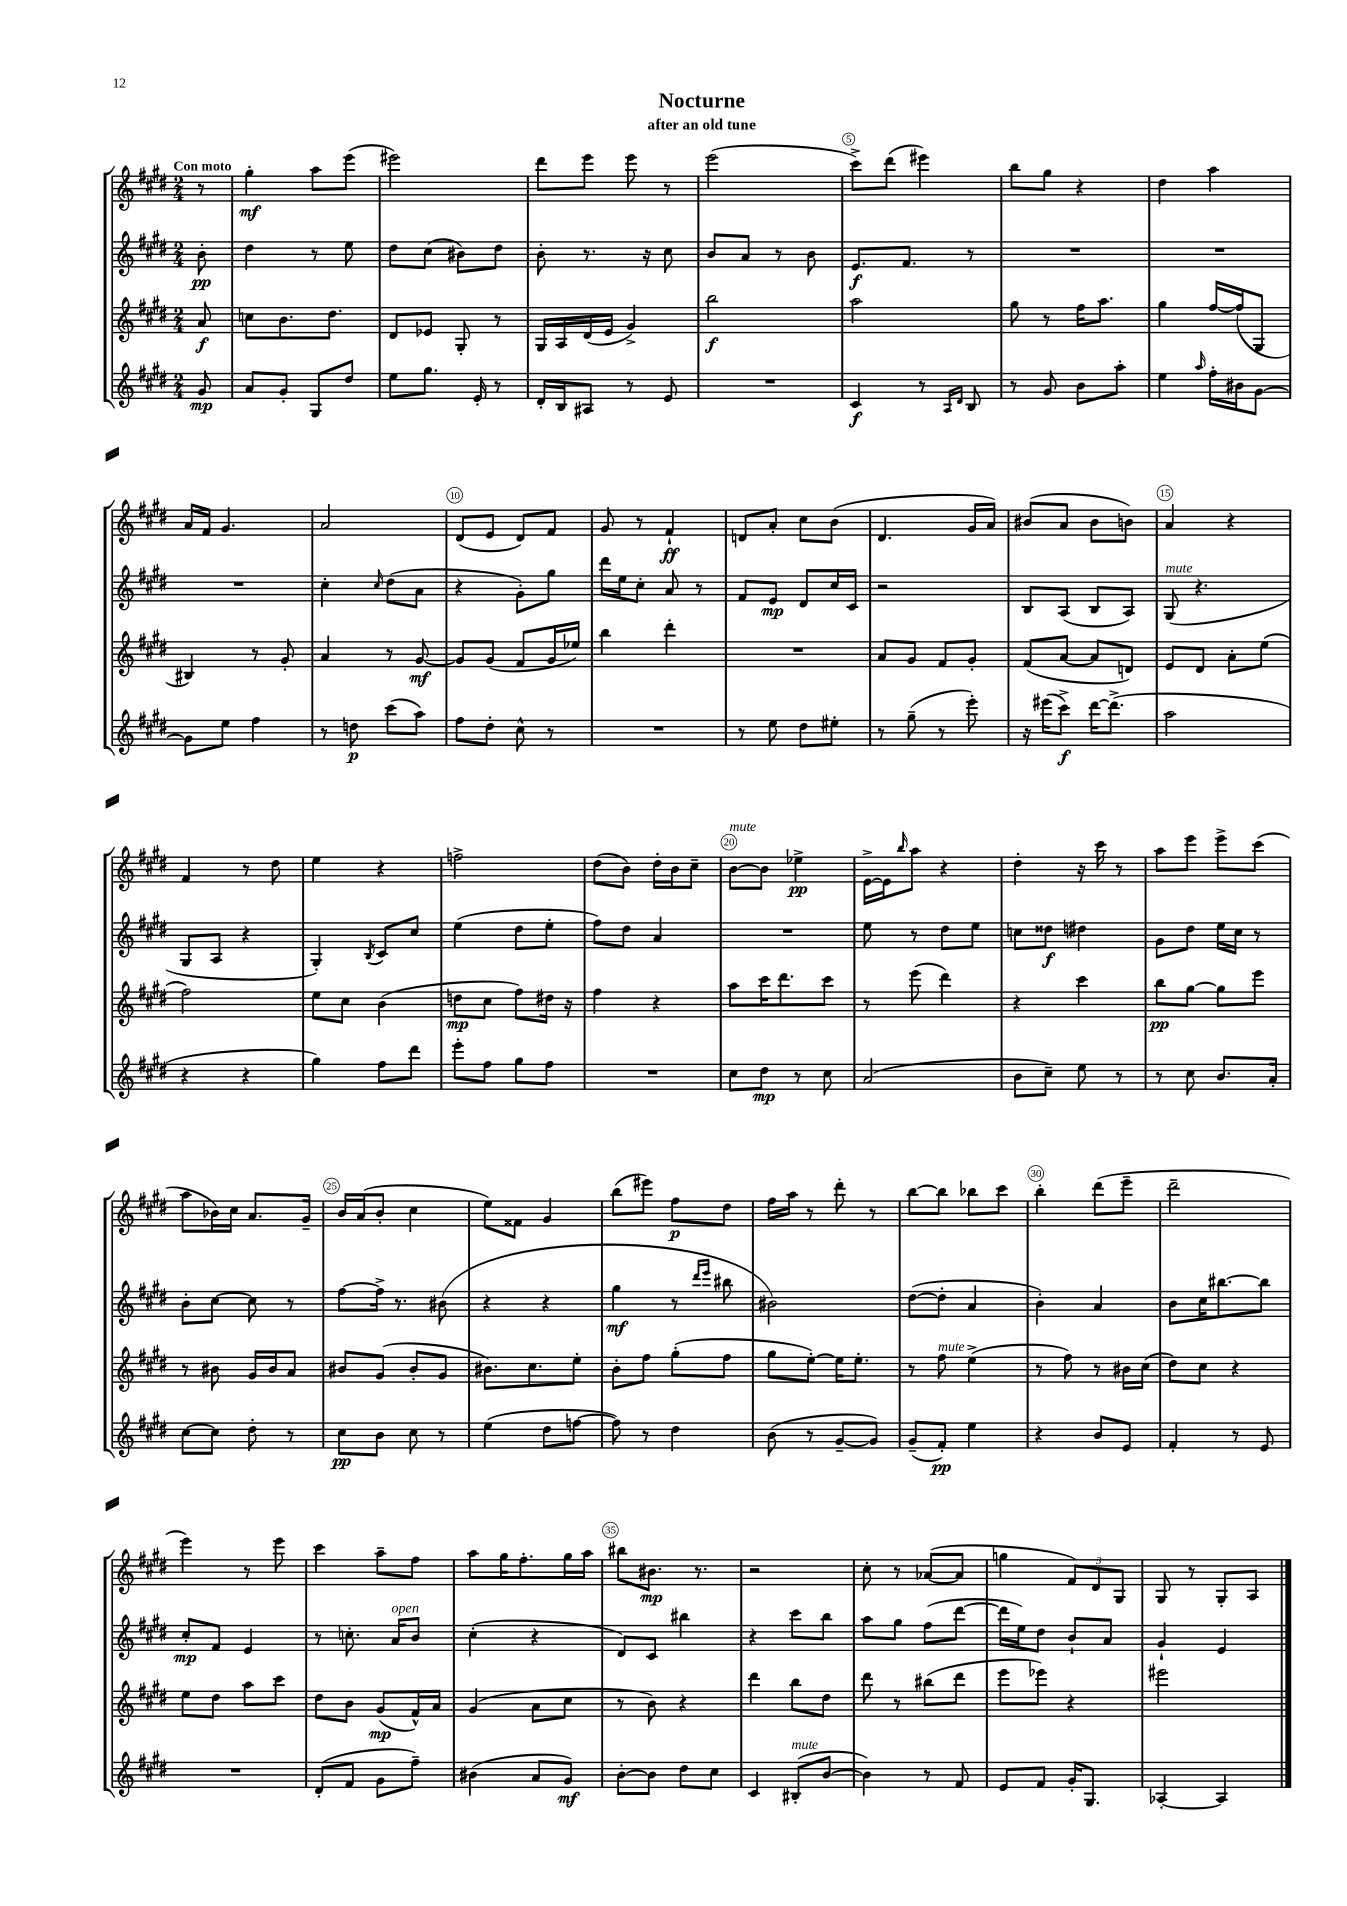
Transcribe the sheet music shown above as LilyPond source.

\header { title = "Nocturne" subtitle = "after an old tune" }
<<
\new StaffGroup <<
\new Staff = "s0" {
    \clef treble \key e \major \numericTimeSignature \time 2/4 \partial 8 \tempo "Con moto"
    r8 |
    gis''4-.\mf a''8 e'''8( |
    eis'''2) |
    dis'''8 e'''8 e'''8 r8 |
    e'''2( |
    cis'''8->) dis'''8( eis'''4) |
    b''8 gis''8 r4 |
    dis''4 a''4 |
    a'16 fis'16 gis'4. |
    a'2 |
    dis'8( e'8 dis'8) fis'8 |
    gis'8 r8 fis'4-!\ff |
    d'8 a'8-. cis''8 b'8( |
    dis'4. gis'16 a'16) |
    bis'8( a'8 bis'8 b'8) |
    a'4 r4 |
    fis'4 r8 dis''8 |
    e''4 r4 |
    f''2-> |
    dis''8( b'8) dis''16-. b'16 cis''8-- |
    b'8~^\markup { \italic "mute" } b'8 ees''4->\pp |
    e'16~-> e'16 \grace { b''16 } a''8 r4 |
    dis''4-. r16 cis'''16 r8 |
    a''8 e'''8 e'''8-> cis'''8( |
    a''8 bes'16) cis''16 a'8. gis'16-- |
    b'16 a'16( b'8-. cis''4 |
    e''8) fisis'8 gis'4 |
    b''8( eis'''8) fis''8\p dis''8 |
    fis''16 a''16 r8 dis'''8-. r8 |
    b''8~ b''8 bes''8 cis'''8 |
    b''4-. dis'''8( e'''8-- |
    dis'''2-- |
    e'''4) r8 e'''8 |
    cis'''4 a''8-- fis''8 |
    a''8 gis''16 fis''8.-. gis''16 a''16 |
    bis''8 bis'8.\mp r8. |
    r2 |
    cis''8-. r8 aes'8~( aes'8 |
    g''4 \tuplet 3/2 { fis'8) dis'8 gis8 } |
    gis8 r8 gis8-. a8 \bar "|." |
}
\new Staff = "s1" {
    \clef treble \key e \major \numericTimeSignature \time 2/4 \partial 8
    b'8-.\pp |
    dis''4 r8 e''8 |
    dis''8 cis''8( bis'8) dis''8 |
    b'8-. r8. r16 cis''8 |
    b'8 a'8 r8 b'8 |
    e'8.\f fis'8. r8 |
    R2 |
    R2 |
    R2 |
    cis''4-. \grace { cis''16 } dis''8( a'8 |
    r4 gis'8-.) gis''8 |
    dis'''16 e''16 cis''8-. a'8 r8 |
    fis'8 e'8\mp dis'8 cis''16 cis'16 |
    r2 |
    b8 a8( b8 a8) |
    gis8^\markup { \italic "mute" }( r4. |
    gis8 a8 r4 |
    gis4-.) \acciaccatura { b8 } cis'8 cis''8 |
    e''4( dis''8 e''8-. |
    fis''8) dis''8 a'4 |
    R2 |
    e''8 r8 dis''8 e''8 |
    c''8 disis''8\f dis''4 |
    gis'8 dis''8 e''16 cis''16 r8 |
    b'8-. cis''8~ cis''8 r8 |
    fis''8~ fis''16-> r8. bis'8( |
    r4 r4 |
    gis''4\mf r8 \grace { dis'''16 e'''16 } bis''8 |
    bis'2) |
    dis''8~( dis''8-. a'4 |
    b'4-.) a'4 |
    b'8 cis''16 bis''8.~ bis''8 |
    cis''8-.\mp fis'8 e'4 |
    r8 c''8.-. a'16^\markup { \italic "open" } b'8 |
    cis''4-.( r4 |
    dis'8) cis'8 bis''4 |
    r4 cis'''8 b''8 |
    a''8 gis''8 fis''8( dis'''8~ |
    dis'''16 e''16) dis''8 b'8-! a'8 |
    gis'4-! e'4 \bar "|." |
}
\new Staff = "s2" {
    \clef treble \key e \major \numericTimeSignature \time 2/4 \partial 8
    a'8\f |
    c''8 b'8. dis''8. |
    dis'8 ees'8 gis8-. r8 |
    gis16 a16 dis'16( e'16 gis'4->) |
    b''2\f |
    a''2 |
    gis''8 r8 fis''16 a''8. |
    gis''4 fis''16~ fis''16( gis8 |
    bis4) r8 gis'8-. |
    a'4 r8 gis'8~\mf |
    gis'8 gis'8( fis'8 gis'16 ees''16) |
    b''4 dis'''4-. |
    R2 |
    a'8 gis'8 fis'8 gis'8-. |
    fis'8( a'8~ a'8 d'8) |
    e'8 dis'8 a'8-. e''8( |
    fis''2) |
    e''8 cis''8 b'4( |
    d''8\mp cis''8 fis''8) dis''16 r16 |
    fis''4 r4 |
    a''8 cis'''16 dis'''8. cis'''8 |
    r8 e'''8( dis'''4) |
    r4 cis'''4 |
    b''8\pp gis''8~ gis''8 e'''8 |
    r8 bis'8 gis'16 bis'16 a'8 |
    bis'8 gis'8( bis'8-. gis'8 |
    bis'8.) cis''8. e''8-. |
    b'8-. fis''8 gis''8-.( fis''8 |
    gis''8 e''8~-.) e''16 e''8.-. |
    r8 fis''8^\markup { \italic "mute" } e''4->( |
    r8 fis''8) r8 bis'16 cis''16( |
    dis''8) cis''8 r4 |
    e''8 dis''8 a''8 cis'''8 |
    dis''8 b'8 gis'8\mp( fis'16-^) a'16 |
    gis'4( a'8 cis''8 |
    r8 b'8) r4 |
    dis'''4 b''8 dis''8 |
    dis'''8 r8 bis''8( dis'''8 |
    e'''8 ees'''8) r4 |
    eis'''2 \bar "|." |
}
\new Staff = "s3" {
    \clef treble \key e \major \numericTimeSignature \time 2/4 \partial 8
    gis'8\mp |
    a'8 gis'8-. gis8 dis''8 |
    e''8 gis''8. e'16-. r8 |
    dis'16-. b16 ais8 r8 e'8 |
    R2 |
    cis'4\f r8 \grace { a16 dis'16 } b8 |
    r8 gis'8 b'8 a''8-. |
    e''4 \grace { a''16 } fis''16-. bis'16 gis'8~ |
    gis'8 e''8 fis''4 |
    r8 d''8\p cis'''8( a''8) |
    fis''8 dis''8-. cis''8-^ r8 |
    R2 |
    r8 e''8 dis''8 eis''8-. |
    r8 gis''8--( r8 e'''8-.) |
    r16 eis'''16( cis'''8->\f) dis'''16~ dis'''8.->( |
    a''2 |
    r4 r4 |
    gis''4) fis''8 dis'''8 |
    e'''8-. fis''8 gis''8 fis''8 |
    R2 |
    cis''8 dis''8\mp r8 cis''8 |
    a'2( |
    b'8 cis''8--) e''8 r8 |
    r8 cis''8 b'8. a'16-. |
    cis''8~ cis''8 dis''8-. r8 |
    cis''8\pp b'8 cis''8 r8 |
    e''4( dis''8 f''8~ |
    f''8) r8 dis''4 |
    b'8( r8 gis'8~-- gis'8) |
    gis'8--( fis'8-.\pp) e''4 |
    r4 b'8 e'8 |
    fis'4-. r8 e'8 |
    R2 |
    dis'8-.( fis'8 gis'8 fis''8--) |
    bis'4( a'8 gis'8\mf) |
    b'8~-. b'8 dis''8 cis''8 |
    cis'4 bis8-.^\markup { \italic "mute" }( b'8~ |
    b'4) r8 fis'8 |
    e'8 fis'8 gis'16-. gis8. |
    aes4~-. aes4 \bar "|." |
}
>>
>>
\layout { \context { \Score \override BarNumber.break-visibility = ##(#f #t #t) barNumberVisibility = #(every-nth-bar-number-visible 5) \override BarNumber.stencil = #(make-stencil-circler 0.1 0.3 ly:text-interface::print) } }
